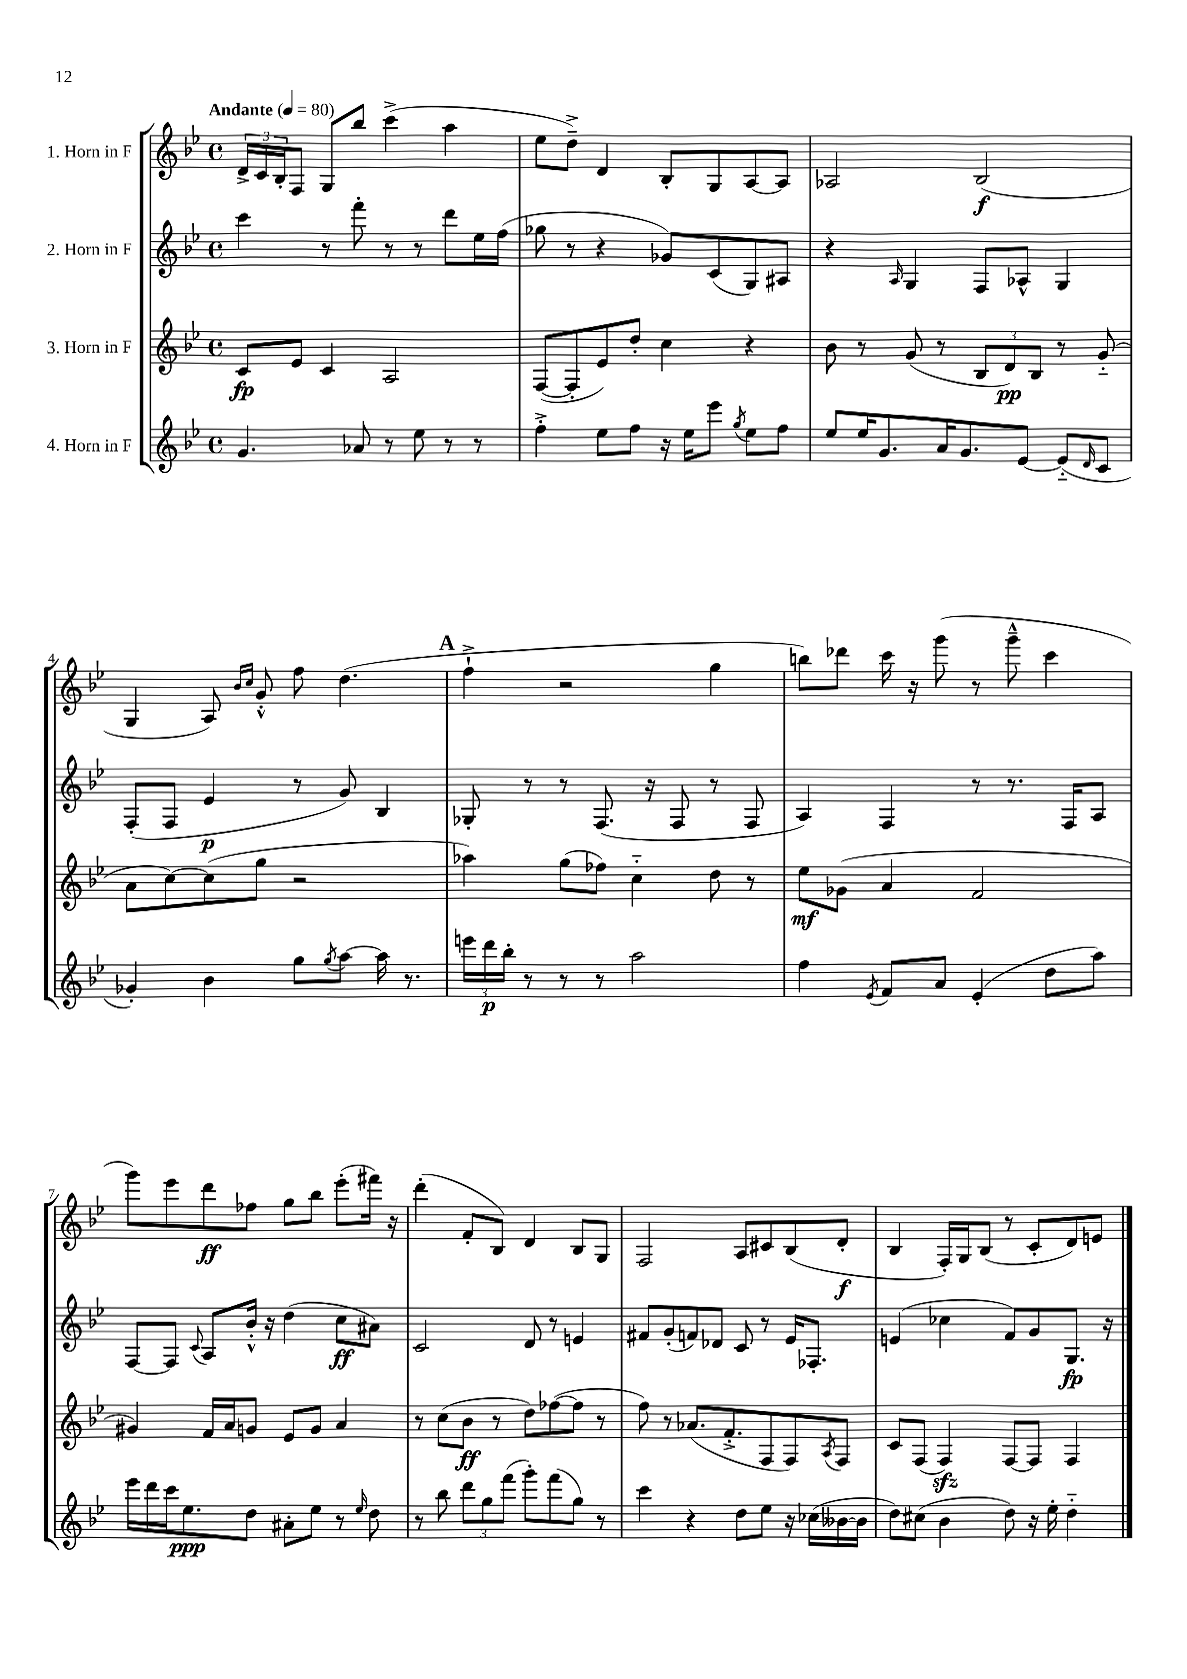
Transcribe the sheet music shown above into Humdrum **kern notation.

**kern	**kern	**kern	**kern
*staff4	*staff3	*staff2	*staff1
*clefG2	*clefG2	*clefG2	*clefG2
*k[b-e-]	*k[b-e-]	*k[b-e-]	*k[b-e-]
*M4/4	*M4/4	*M4/4	*M4/4
*met(c)	*met(c)	*met(c)	*met(c)
*MM80	*MM80	*MM80	*MM80
4.g	8c	4ccc	24d^
.	.	.	24c
.	.	.	24B-'
.	8e-	.	8F
.	4c	8r	8G
8a-	.	8fff'	8bb-
8r	2A	8r	(4ccc^
8ee-	.	8r	.
8r	.	8ddd	4aa
8r	.	16ee-	.
.	.	(16ff	.
=	=	=	=
4ff'^	([8F	8gg-	8ee-
.	8F']	8r	8dd~^)
8ee-	8e-)	4r	4d
8ff	8dd'	.	.
16r	4cc	8g-)	8B-'
16ee-	.	.	.
8eee-	.	(8c	8G
8qgg	.	.	.
8ee-	4r	8G)	[8A
8ff	.	8A#	8A]
=	=	=	=
8ee-	8b-	4r	2A-
16ee-	8r	.	.
8.g	.	.	.
.	.	16qqA	.
.	(8g	4G	.
16a	8r	.	.
8.g	.	.	.
.	12B-	8F	(2B-
.	12d)	.	.
[8e-	.	8A-^^	.
.	12B-	.	.
(8e-'~]	8r	4G	.
16qqd	.	.	.
8c	(8g'~	.	.
=	=	=	=
4g-')	8a	(8F'	4G
.	[8cc)	8F	.
4b-	(8cc]	4e-	8A)
.	.	.	16qqb-
.	.	.	16qqcc
.	8gg	.	8g'^^
8gg	2r	8r	8ff
8qgg	.	.	.
[8aa	.	8g)	(4.dd
16aa]	.	4B-	.
8.r	.	.	.
=	=	=	=
24eee	4aa-)	8G-'	4ff`^
24ddd	.	.	.
24bb-'	.	.	.
8r	.	8r	.
8r	(8gg	8r	2r
8r	8ff-)	(8.F	.
2aa	4cc'~	.	.
.	.	16r	.
.	.	8F	.
.	8dd	8r	4gg
.	8r	8F	.
=	=	=	=
4ff	8ee-	4A)	8bb)
.	(8g-	.	8ddd-
8qe-	.	.	.
8f	4a	4F	16ccc
.	.	.	16r
8a	.	.	(8ggg
(4e-'	2f	8r	8r
.	.	8.r	8ggg~^^
8dd	.	.	4ccc
.	.	16F	.
8aa)	.	8A	.
=	=	=	=
16eee-	4g#)	[8F	8ggg)
16ddd	.	.	.
16ccc	.	8F]	8eee-
8.ee-	.	.	.
.	.	8qqc	.
.	16f	8A	8ddd
.	16a	.	.
8dd	8g	16b-'^^	8ff-
.	.	16r	.
8a#'	8e-	(4dd	8gg
8ee-	8g	.	8bb-
8r	4a	8cc	(8eee-'
16qqee-	.	.	.
8dd	.	8a#)	16fff#)
.	.	.	16r
=	=	=	=
8r	8r	2c	(4ddd'
8bb-	(8cc	.	.
12ddd	8b-	.	8f'
12gg	.	.	.
.	8r	.	8B-)
(12fff	.	.	.
8ggg')	8dd)	8d	4d
(8fff	([8ff-	8r	.
8gg)	8ff-]	4e	8B-
8r	8r	.	8G
=	=	=	=
4ccc	8ff)	8f#	2F
.	8r	(8g'	.
4r	(8.a-	8f)	.
.	.	8d-	.
.	8.f'^	.	.
8dd	.	8c	8A
8ee-	8F	8r	8c#
16r	8F)	16e-	(8B-
(16cc-	.	8.F-'	.
.	8qA	.	.
[16b--	8F	.	8d'
16b--]	.	.	.
=	=	=	=
8dd)	8c	(4e	4B-
(8cc#	(8F	.	.
4b-	4F)	4cc-	16F')
.	.	.	16G
.	.	.	(8B-
8dd)	[8F	8f)	8r
16r	8F]	8g	8c'
16ee-'	.	.	.
4dd'~	4F	8.G	8d)
.	.	.	8e
.	.	16r	.
==	==	==	==
*-	*-	*-	*-
